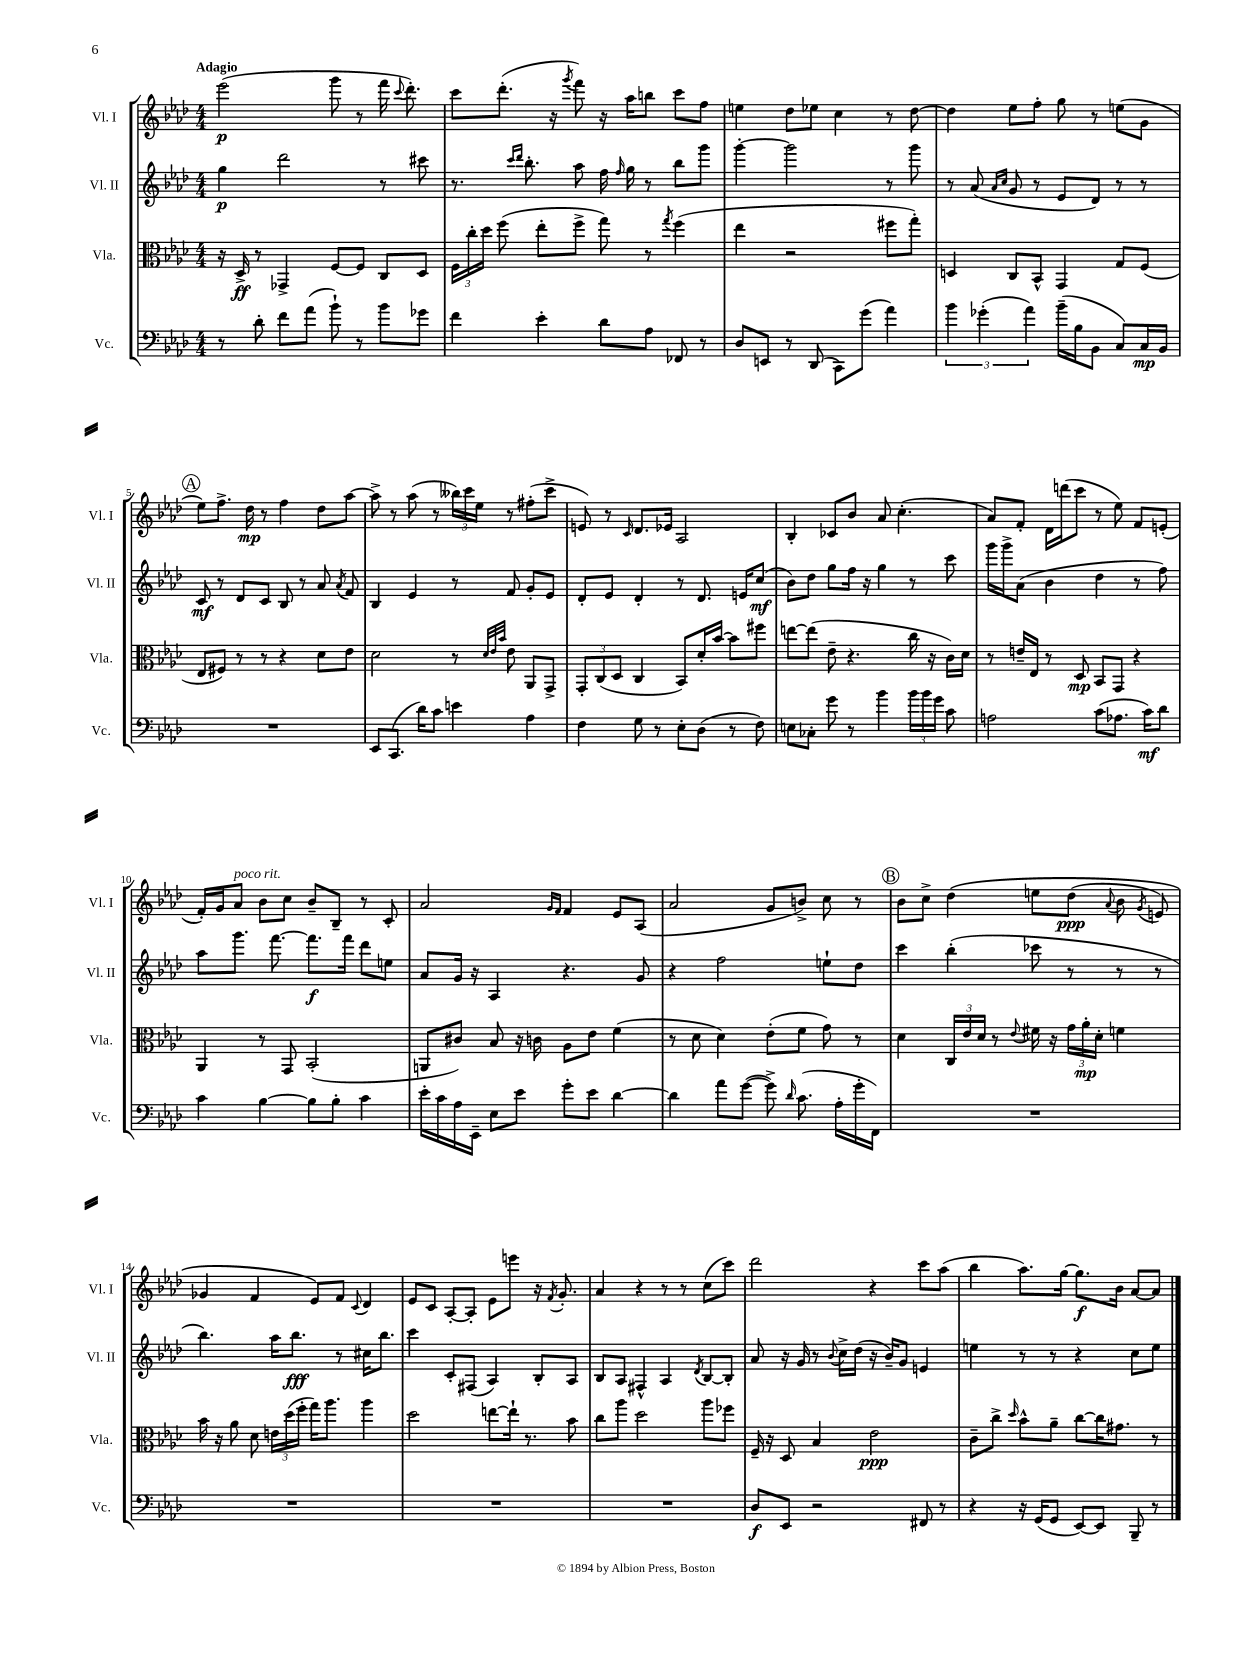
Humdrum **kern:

**kern	**kern	**kern	**kern
*staff4	*staff3	*staff2	*staff1
*clefF4	*clefC3	*clefG2	*clefG2
*k[b-e-a-d-]	*k[b-e-a-d-]	*k[b-e-a-d-]	*k[b-e-a-d-]
*M4/4	*M4/4	*M4/4	*M4/4
8r	16r	4gg\	(2eee-\
.	16D-^/	.	.
8d-'\	8r	.	.
8f\L	4GG-^/	2ddd-\	.
(8a-\J	.	.	.
8b-`\)	[8F/L	.	8ggg\
8r	8F/]J	.	8r
8b-\L	8C/L	8r	16fff\
.	.	.	8qqccc/
.	.	.	8.ddd-'\)
8g-\J	8D-/J	8ccc#\	.
=	=	=	=
4f\	24F\LL	8.r	8ccc\L
.	24cc'\	.	.
.	24dd-\JJ	.	.
.	(8ff\	.	(8.ddd-'\J
.	.	16qqccc/LL	.
.	.	16qqddd-/JJ	.
.	.	8.bb-'\	.
4e-'\	8ee-'\L	.	.
.	.	.	16r
.	.	.	8qggg/
.	8ff^\J	8aa-\	8fff\)
8d-\L	8gg\)	16ff\	16r
.	.	16qqff/	.
.	.	16gg\	16aa-\LK
8A-\J	8r	8r	8bb\J
.	8qgg/	.	.
8FF-/	(4ff\	8bb-\L	8ccc\L
8r	.	8ggg\J	8ff\J
=	=	=	=
8D-/L	4ee-\	[4ggg'\	4ee\
8EE/J	.	.	.
8r	2r	2ggg\]	8dd-\L
(8DD-/	.	.	8ee-\J
8CC\L)	.	.	4cc\
(8g\J	.	.	.
4a-\)	8ff#\L	8r	8r
.	8gg'\J)	8ggg\	[8dd-\
=	=	=	=
6b-\	4D/	8r	4dd-\]
.	.	(8a-/	.
(6g-'\	.	.	.
.	.	16qqa-/LL	.
.	.	16qqcc/JJ	.
.	8C/L	8g/	8ee-\L
6a-\)	.	.	.
.	8BB-^^/J	8r	8ff'\J
(16b-~\LL	4GG/	8e-/L	8gg\
16B-\J	.	.	.
8BB-\J	.	8d-/J)	8r
8C/L)	8G/L	8r	(8ee\L
16C/L	(8F/J	8r	8g\J
16BB-/JJ	.	.	.
=	=	=	=
1r	8E-/L	8c/	8ee-\L)
.	8F#/J)	8r	8.ff^\J
.	8r	8d-/L	.
.	.	.	16dd-\
.	8r	8c/J	8r
.	4r	8B-/	4ff\
.	.	8r	.
.	8d-\L	8a-/	8dd-\L
.	.	8qa-/	.
.	8e-\J	8f/	[8aa-\J
=	=	=	=
8EE-/L	2d-\	4B-/	8aa-^\]
(8.CC/J	.	.	8r
.	.	4e-/	(8aa-\
16d-\LK)	.	.	.
8c\J	.	.	8r
4e\	8r	8r	24bb--\LL)
.	.	.	24ccc\
.	.	.	24ee-\JJ
.	32qqd-/LLL	.	.
.	32qqe-/	.	.
.	32qqb-/JJJ	.	.
.	8e-\	8f/	8r
4A-\	8AA-/L	8g'/L	(8ff#'\L
.	8GG^/J	8e-/J	8ccc^\J
=	=	=	=
4F\	12GG'/L	8d-'/L	8e/)
.	(12C/	.	.
.	.	8e-/J	8r
.	12D-/J	.	.
.	.	.	16qqc/
8G\	4C/	4d-'/	8.d-/L
8r	.	.	.
.	.	.	16e-/Jk
8E-'\L	8BB-/L)	8r	2A-/
(8D-\J	16d-'/L	8.d-/	.
.	[16b-/JJ	.	.
8r	8b-\]L	.	.
.	.	16e/LK	.
8F\)	8ff#\J	(8cc/J	.
=	=	=	=
8E\L	[8ee\L	8b-\L)	4B-'/
8C-'\J	(8ee\]J	8dd-\J	.
8g\	8e-~\	8gg\L	8c-/L
8r	4.r	16ff\Jk	8b-/J
.	.	16r	.
4b-\	.	4gg\	8a-/
.	.	.	(4.cc'\
24b-\LL	16cc\	8r	.
24b-\	.	.	.
.	16r	.	.
24g\JJ	.	.	.
8c\	16c\LL)	8ccc\	.
.	16d-\JJ	.	.
=	=	=	=
2A\	8r	16ggg\LL	8a-/L)
.	.	16ggg^\J	.
.	16e~/LL	(8a-\J	8f'/J
.	16E-/JJ	.	.
.	8r	4b-\	16d-\LL
.	.	.	(16ddd\J
.	8D-/	.	8ccc\J
(8c\L	8BB-/L	4dd-\	8r
8.A-\J	8GG/J	.	8ee-\)
.	4r	8r	8f/L
16c\LK)	.	.	.
8d-\J	.	8ff\)	(8e'/J
=	=	=	=
4c\	4AA-/	8aa-\L	16f'/LL)
.	.	.	16g/J
.	.	8.ggg\J	8a-/J
[4B-\	8r	.	8b-\L
.	.	[8.fff\	.
.	8GG/	.	8cc\J
8B-\]L	(2BB-'/	8.fff\]L	8b-~/L
8B-'\J	.	.	8B-~/J
.	.	16fff\Jk	.
4c\	.	8ddd-\L	8r
.	.	8ee\J	8c'/
=	=	=	=
16e-'\LL	8AA/L	8a-/L	2a-/
16c\	.	.	.
16A-\	8c#/J)	16g/Jk	.
16EE-~\JJ	.	16r	.
8E-\L	8B-/	4A-/	.
8e-\J	16r	.	.
.	16c\	.	.
.	.	.	16qqg/LL
.	.	.	16qqf/JJ
8g'\L	8A-\L	4.r	4f/
8e-\J	8e-\J	.	.
[4d-\	(4f\	.	8e-/L
.	.	8g/	(8A-/J
=	=	=	=
4d-\]	8r	4r	2a-/
.	8d-\	.	.
8a-\L	4d-\)	2ff\	.
([8g\J	.	.	.
8g^\])	(8e-'\L	.	8g/L
16qqd-/	.	.	.
(8.c\	8f\J	.	8b^/J)
.	8g\)	8ee`\L	8cc\
16A-'\LL	.	.	.
16g'\	8r	8dd-\J	8r
16FF\JJ)	.	.	.
=	=	=	=
1r	4d-\	4ccc\	8b-\L
.	.	.	8cc^\J
.	24C/LL	(4bb-'\	&(4dd-\
.	24e-/	.	.
.	24d-/JJ	.	.
.	8r	.	.
.	8qqe-/	.	.
.	16f#\	8ccc-\	8ee\L
.	16r	.	.
.	24g\LL	8r	(8dd-\J
.	24a-'\	.	.
.	24d-'\JJ	.	.
.	.	.	8qqa-/
.	4f\	8r	8b-\
.	.	.	8qg/
.	.	8r	8e/)
=	=	=	=
1r	16b-\	4.bb-\)	4g-/
.	16r	.	.
.	8a-\	.	.
.	8d-\	.	4f/
.	24e\LL	16aa-\LK	.
.	(24dd-\	.	.
.	.	8.bb-\J	.
.	24ff'\JJ	.	.
.	16gg\LK)	.	8e-/L&)
.	8.aa-\J	.	.
.	.	8r	8f/J
.	.	.	8qqc/
.	4aa-\	16cc#\LK	4d-/
.	.	8.bb-\J	.
=	=	=	=
1r	2dd-\	4ccc\	8e-/L
.	.	.	8c/J
.	.	8c'/L	[8A-'/L
.	.	(8F#/J	8A-'/]J
.	[8ee\L	4A-/)	8e-\L
.	16ee`\]Jk	.	8eee\J
.	8.r	.	.
.	.	8B-'/L	16r
.	.	.	8qf/
.	.	.	8.g'/
.	8b-\	8A-/J	.
=	=	=	=
1r	8cc\L	8B-/L	4a-/
.	8aa-\J	8A-/J	.
.	2dd-\	4F#^^/	4r
.	.	4A-/	8r
.	.	.	8r
.	.	8qd-/	.
.	8aa-\L	[8B-/L	(8cc\L
.	8ff-\J	8B-'/]J	8ccc\J)
=	=	=	=
8D-/L	16F~/	8a-/	2ddd-\
.	16r	.	.
8EE-/J	8D-/	16r	.
.	.	16g/	.
2r	4B-/	8r	.
.	.	8qqb-/	.
.	.	16cc^\LL	.
.	.	(16dd-\JJ	.
.	2e-\	16r	4r
.	.	16b-~/LK)	.
.	.	8g/J	.
8FF#/	.	4e/	8ccc\L
8r	.	.	(8aa-\J
=	=	=	=
4r	8c~\L	4ee\	4bb-\
.	8cc^\J	.	.
.	16qqdd-/	.	.
16r	8b-^^\L	8r	8.aa-\L)
(16GG/LK	.	.	.
8GG/J	8a-~\J	8r	.
.	.	.	[16gg\Jk
[8EE-/L)	[8cc\L	4r	8.gg\]L
8EE-/]J	16cc\]K	.	.
.	8.g#\J	.	16b-\Jk
8BBB-~/	.	8cc\L	[8a-/L
8r	8r	8ee\J	8a-/]J
==	==	==	==
*-	*-	*-	*-
